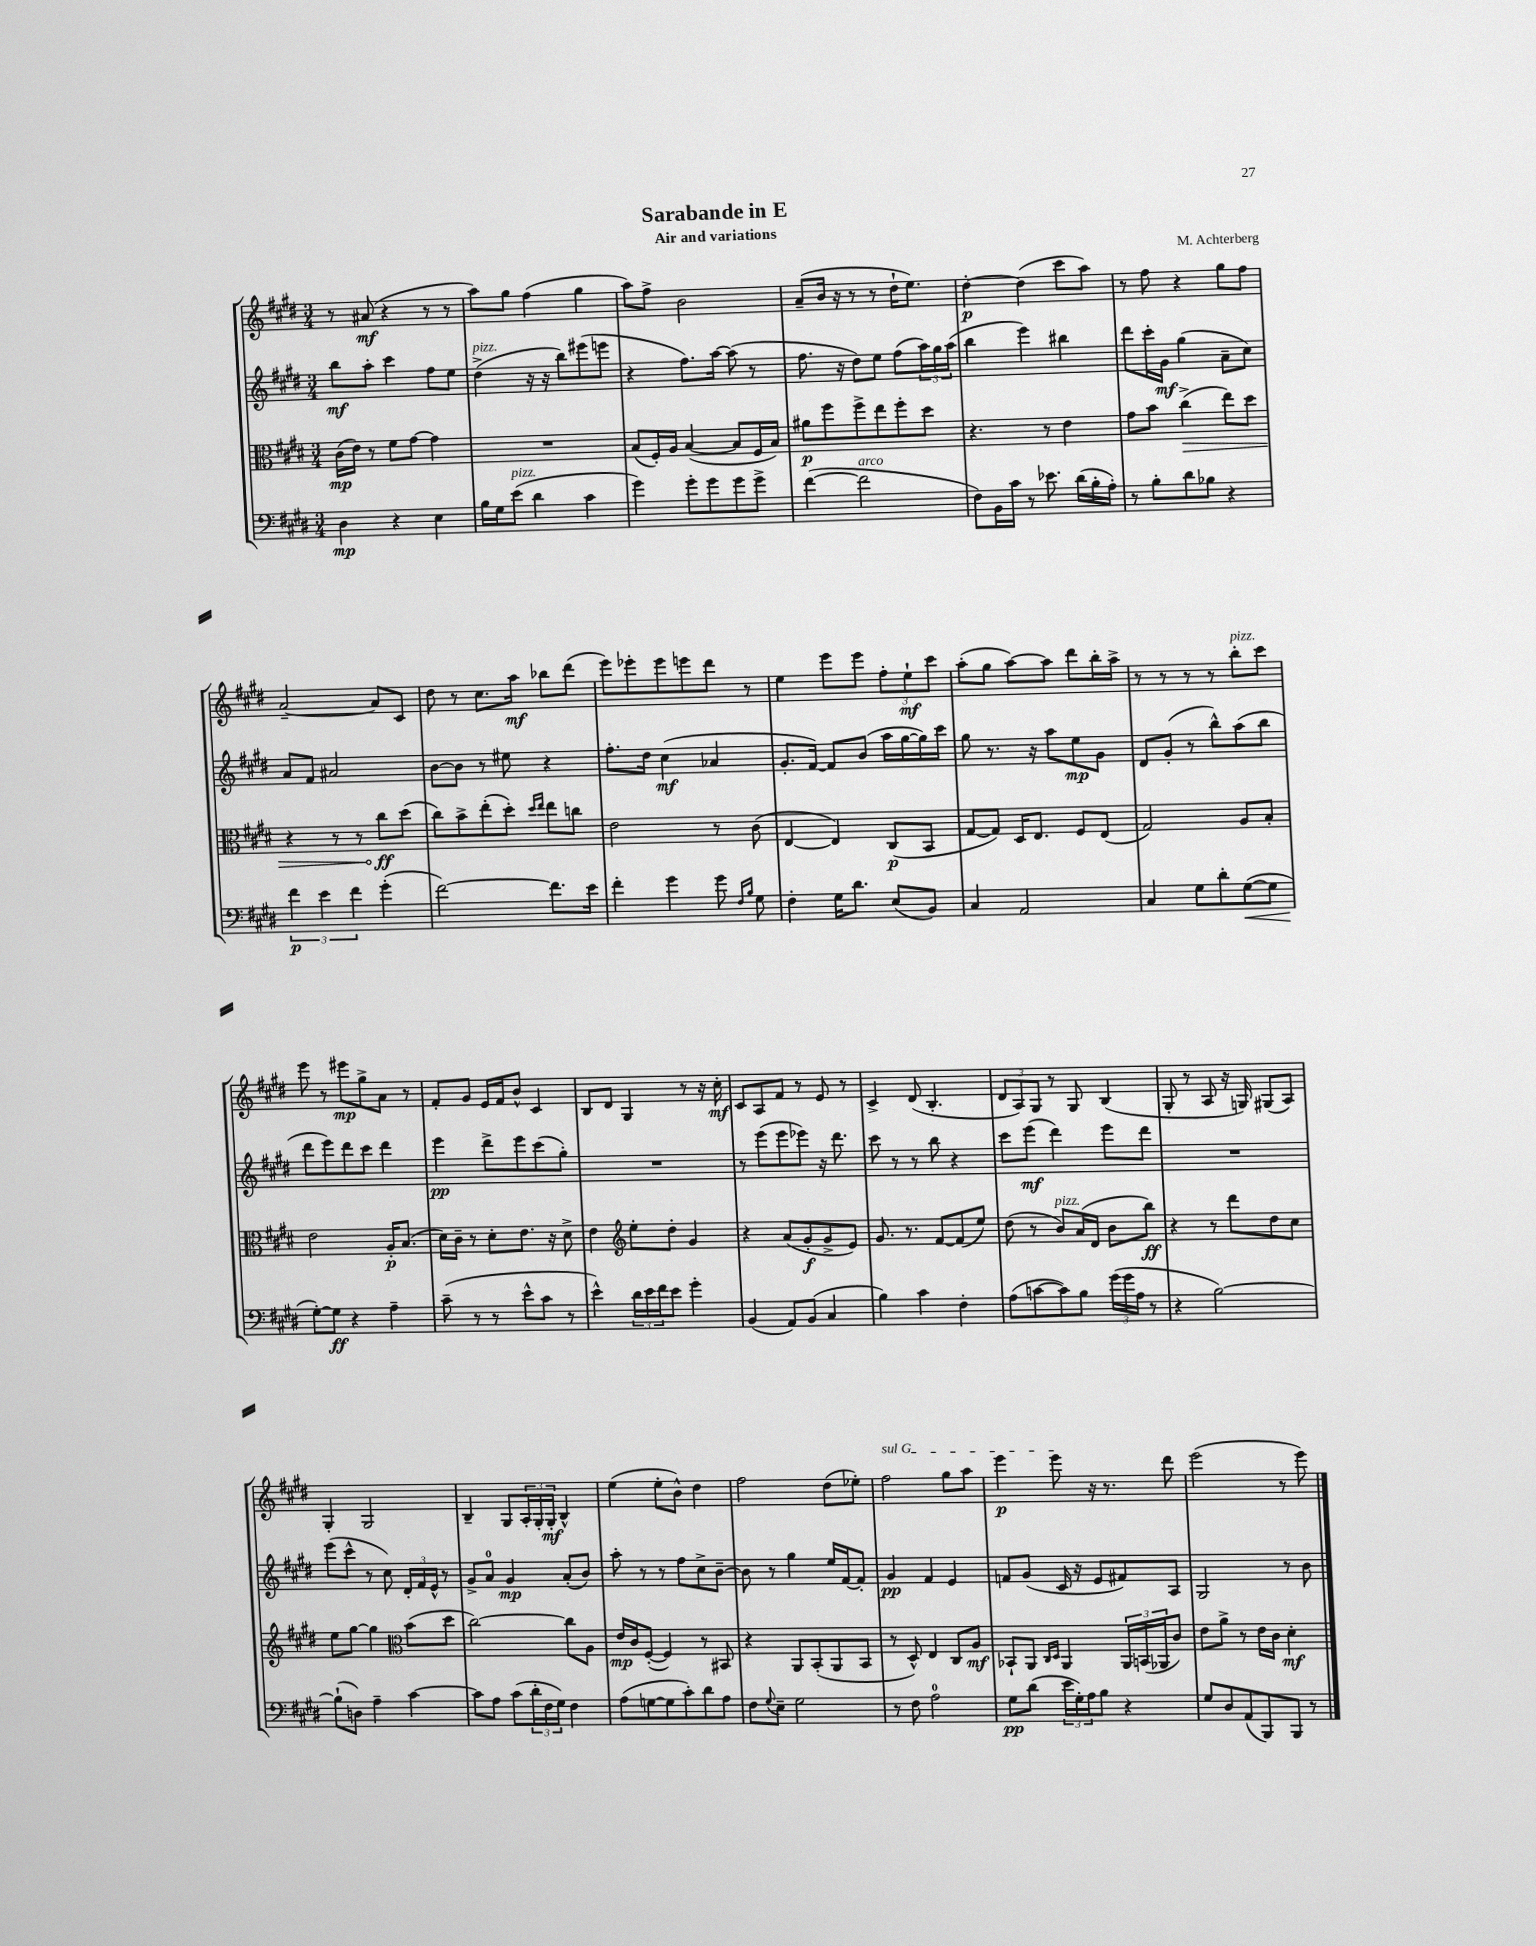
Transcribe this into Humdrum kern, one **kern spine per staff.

**kern	**dynam	**kern	**dynam	**kern	**dynam	**kern	**dynam
*part4	*part4	*part3	*part3	*part2	*part2	*part1	*part1
*staff4	*staff4	*staff3	*staff3	*staff2	*staff2	*staff1	*staff1
*clefF4	*	*clefC3	*	*clefG2	*	*clefG2	*
*k[f#c#g#d#]	*	*k[f#c#g#d#]	*	*k[f#c#g#d#]	*	*k[f#c#g#d#]	*
*M3/4	*	*M3/4	*	*M3/4	*	*M3/4	*
=1	=1	=1	=1	=1	=1	=1	=1
4D#\	mp	(16c#\LL	mp	8bb\L	mf	8r	.
.	.	16e\JJ)	.	.	.	.	.
.	.	8r	.	8aa'\J	.	(8a#X/	mf
4r	.	8f#\L	.	4ccc#\	.	4r	.
.	.	[8g#\J	.	.	.	.	.
4E\	.	4g#\]	.	8ff#\L	.	8r	.
.	.	.	.	8ee\J	.	8r	.
=2	=2	=2	=2	=2	=2	=2	=2
!	!	!	!	!LO:TX:a:i:t=pizz.	!	!	!
16B\LL	.	2.r	.	(4dd#^\	.	8aa\L)	.
16G#\J	.	.	.	.	.	.	.
!LO:TX:a:i:t=pizz.	!	!	!	!	!	!	!
(8e\J	.	.	.	.	.	8gg#\J	.
4d#\	.	.	.	16r	.	(4ff#\	.
.	.	.	.	16r	.	.	.
.	.	.	.	8bb\L)	.	.	.
4c#\	.	.	.	(8eee#X\	.	4gg#\	.
.	.	.	.	8eeen\J	.	.	.
=3	=3	=3	=3	=3	=3	=3	=3
4g#\)	.	(8B/L	.	4r	.	8aa\L)	.
.	.	16F#'/L)	.	.	.	8ff#^\J	.
.	.	16A/JJ	.	.	.	.	.
8g#'\L	.	([4B/	.	8.ff#\L)	.	2b\	.
8g#\	.	.	.	.	.	.	.
.	.	.	.	[16aa\Jk	.	.	.
8g#\	.	8B/L]	.	(8aa\]	.	.	.
8g#^\J	.	16F#/L	.	8r	.	.	.
.	.	16B/JJ)	.	.	.	.	.
=4	=4	=4	=4	=4	=4	=4	=4
([4f#\	.	8a#X\L	p	8.ff#\	.	(8a~/L	.
.	.	8ff#\	.	.	.	16b/Jk	.
.	.	.	.	16r	.	16r	.
!LO:TX:a:i:t=arco	!	!	!	!	!	!	!
2f#\]	.	8ff#^\	.	8dd#\L)	.	8r	.
.	.	8ee\	.	8ee\J	.	8r	.
.	.	8ff#'\	.	(8ff#\L	.	16dd#`\KL	.
.	.	.	.	.	.	8.ee\J)	.
.	.	8dd#\J	.	24aa\L)	.	.	.
.	.	.	.	24gg#\	.	.	.
.	.	.	.	(24aa\JJ	.	.	.
=5	=5	=5	=5	=5	=5	=5	=5
8F#\L)	.	4.r	.	4bb\	.	[4dd#'\	p
16BB\L	.	.	.	.	.	.	.
16c#\JJ	.	.	.	.	.	.	.
8r	.	.	.	4eee\)	.	(4dd#\]	.
8.e-X\	.	8r	.	.	.	.	.
.	.	4e\	.	4bb#X\	.	8ccc#\L	.
(16d#\LL	.	.	.	.	.	.	.
16B'\	.	.	.	.	.	8aa\J)	.
16A'\JJ)	.	.	.	.	.	.	.
=6	=6	=6	=6	=6	=6	=6	=6
8r	.	8g#\L	.	8ddd#\L	.	8r	.
8B'\L	.	8b\J	.	16ccc#'\L	.	8ff#\	.
.	.	.	.	16g#\JJ	mf	.	.
!	!	!	!LO:HP:b	!	!	!	!
8d#\	.	(4cc#^\	>	(4gg#\	.	4r	.
8B-X\J	.	.	.	.	.	.	.
4r	.	8ee\L)	.	8a~\L	.	8gg#\L	.
.	.	8dd#\J	.	8cc#\J)	.	8ff#\J	.
!!LO:LB:g=z
=7	=7	=7	=7	=7	=7	=7	=7
6f#\	p	4r	.	8a/L	.	[2a~/	.
.	.	.	.	8f#/J	.	.	.
6e\	.	.	.	.	.	.	.
.	.	8r	.	2a#X/	.	.	.
6f#\	.	.	.	.	.	.	.
.	.	8r	.	.	.	.	.
(4g#'\	.	8cc#\L	ff	.	.	8a/L]	.
.	.	(8dd#\J	]	.	.	8c#/J	.
=8	=8	=8	=8	=8	=8	=8	=8
[2f#\)	.	8cc#\L)	.	[8b\L	.	8dd#\	.
.	.	8b^\	.	8b\J]	.	8r	.
.	.	(8ee'\	.	8r	.	8.cc#\L	.
.	.	8dd#'\J)	.	8ee#X\	.	.	.
.	.	.	.	.	.	16aa\Jk	mf
.	.	16qqdd#/LL	.	.	.	.	.
.	.	16qqee/JJ	.	.	.	.	.
8.f#\L]	.	8ee\L	.	4r	.	8bb-X\L	.
.	.	8ccn\J	.	.	.	(8ddd#\J	.
16e\Jk	.	.	.	.	.	.	.
=9	=9	=9	=9	=9	=9	=9	=9
4f#'\	.	2e\	.	8.ff#'\L	.	8eee\L)	.
.	.	.	.	.	.	8eee-X'\	.
.	.	.	.	16dd#\Jk	.	.	.
4g#\	.	.	.	(4cc#\	mf	8eee-\	.
.	.	.	.	.	.	8eeen\	.
8g#\	.	8r	.	4a-X/	.	8ddd#\J	.
16qqF#/LL	.	.	.	.	.	.	.
16qqB/JJ	.	.	.	.	.	.	.
8G#\	.	(8c#\	.	.	.	8r	.
=10	=10	=10	=10	=10	=10	=10	=10
4F#'\	.	[4E/	.	8.g#'/L	.	4ee\	.
.	.	.	.	[16f#/Jk)	.	.	.
16G#\KL	.	4E/])	.	8f#/L]	.	8eee\L	.
8.d#\J	.	.	.	.	.	.	.
.	.	.	.	(8b/J	.	8eee\J	.
(8E/L	.	(8C#/L	p	16aa\LL	.	12ff#'\L	.
.	.	.	.	[16gg#\	.	.	.
.	.	.	.	.	.	12ee`\	mf
8BB/J)	.	8BB/J	.	16gg#\])	.	.	.
.	.	.	.	.	.	12ccc#\J	.
.	.	.	.	16ccc#\JJ	.	.	.
=11	=11	=11	=11	=11	=11	=11	=11
4C#/	.	[8G#/L	.	8gg#\	.	(8aa'\L	.
.	.	8G#/J])	.	8.r	.	8gg#\J	.
2AA/	.	16D#/KL	.	.	.	[8aa\L)	.
.	.	8.E/J	.	16r	.	.	.
.	.	.	.	8aa\L	.	8aa\J]	.
.	.	8F#/L	.	8ee\	mp	8ddd#\L	.
.	.	(8E/J	.	8g#\J	.	16bb'\L	.
.	.	.	.	.	.	16aa^\JJ	.
=12	=12	=12	=12	=12	=12	=12	=12
4C#/	.	2G#/)	.	8d#/L	.	8r	.
.	.	.	.	(8g#'/J	.	8r	.
8G#\L	.	.	.	8r	.	8r	.
8d#'\	.	.	.	8bb^^\L)	.	8r	.
!	!	!	!	!	!	!LO:TX:a:i:t=pizz.	!
!	!LO:HP:b	!	!	!	!	!	!
([8G#\	<	8A/L	.	(8aa\	.	8bb'\L	.
8G#\J]	.	8B'/J	.	8bb\J	.	8ccc#\J	.
!!LO:LB:g=z
=13	=13	=13	=13	=13	=13	=13	=13
[8G#'\L)	.	2e\	.	8ddd#\L	.	8eee\	.
8G#\J]	[ ff	.	.	8eee\)	.	8r	.
4r	.	.	.	8ddd#\	.	8eee#X\L	mp
.	.	.	.	8ccc#\J	.	8gg#^\	.
4A~\	.	16A'/KL	p	4ddd#\	.	8a\J	.
.	.	(8.B/J	.	.	.	.	.
.	.	.	.	.	.	8r	.
=14	=14	=14	=14	=14	=14	=14	=14
(8c#~\	.	16d#\LL)	.	4eee\	pp	8f#'/L	.
.	.	16c#~\JJ	.	.	.	.	.
8r	.	8r	.	.	.	8g#/J	.
8r	.	8d#'\L	.	8ddd#^\L	.	16e/LL	.
.	.	.	.	.	.	16f#/J	.
8e^^\L	.	8.e\J	.	8eee\	.	8b^^/J	.
8c#\J	.	.	.	(8ccc#\	.	4c#/	.
.	.	16r	.	.	.	.	.
8r	.	8d#^\	.	8gg#'\J)	.	.	.
=15	=15	=15	=15	=15	=15	=15	=15
4e^^\)	.	4e\	.	2.r	.	8B/L	.
.	.	.	.	.	.	8d#/J	.
*	*	*clefG2	*	*	*	*	*
24d#\LL	.	8ee'\L	.	.	.	4G#/	.
24e\	.	.	.	.	.	.	.
24f#\J	.	.	.	.	.	.	.
8e\J	.	8dd#'\J	.	.	.	.	.
4g#'\	.	4g#/	.	.	.	8r	.
.	.	.	.	.	.	16r	.
.	.	.	.	.	.	16cc#'\	mf
=16	=16	=16	=16	=16	=16	=16	=16
(4BB/	.	4r	.	8r	.	8c#/L	.
.	.	.	.	(8eee\L	.	8A/	.
8AA/L)	.	(8a/L	.	8eee\	.	8f#/J	.
(8BB/J	.	8g#'/	f	8eee-X\J)	.	8r	.
4C#/	.	8g#^/	.	16r	.	8e/	.
.	.	.	.	8.ddd#\	.	.	.
.	.	8e/J)	.	.	.	8r	.
=17	=17	=17	=17	=17	=17	=17	=17
4B\)	.	8.g#/	.	8ccc#\	.	4c#^/	.
.	.	.	.	8r	.	.	.
.	.	8.r	.	.	.	.	.
4c#\	.	.	.	8r	.	(8d#/	.
.	.	[8f#/L	.	8bb\	.	4.B'/	.
4F#'\	.	(8f#/]	.	4r	.	.	.
.	.	8ee/J)	.	.	.	.	.
=18	=18	=18	=18	=18	=18	=18	=18
(8A\L	.	(8dd#\	.	8ccc#\L	.	12d#/L	.
.	.	.	.	.	.	12A/)	.
[8cn\	.	8r	.	(8eee\J	mf	.	.
.	.	.	.	.	.	12G#/J	.
!	!	!LO:TX:a:i:t=pizz.	!	!	!	!	!
8c\])	.	8b/L)	.	4ddd#\)	.	8r	.
8B\J	.	(16a/L	.	.	.	8G#/	.
.	.	16d#/JJ	.	.	.	.	.
(24g#\LL	.	8b\L	.	8eee\L	.	(4B/	.
24g#\	.	.	.	.	.	.	.
24A\JJ	.	.	.	.	.	.	.
8r	.	8bb\J)	ff	8ddd#\J	.	.	.
=19	=19	=19	=19	=19	=19	=19	=19
4r	.	4r	.	2.r	.	8G#'/	.
.	.	.	.	.	.	8r	.
[2B\)	.	8r	.	.	.	8A/	.
.	.	8ddd#\L	.	.	.	16r	.
.	.	.	.	.	.	16Gn/)	.
.	.	8dd#\	.	.	.	(8G#X/L	.
.	.	8cc#\J	.	.	.	8A/J)	.
!!LO:LB:g=z
=20	=20	=20	=20	=20	=20	=20	=20
(8B`\L]	.	8ee\L	.	(8eee\L	.	4G#'/	.
8Dn\J)	.	[8gg#\J	.	8ccc#^^\J	.	.	.
4A~\	.	4gg#\]	.	8r	.	2G#/	.
.	.	.	.	8cc#\)	.	.	.
*	*	*clefC3	*	*	*	*	*
[4c#\	.	(8b\L	.	24d#'/LL	.	.	.
.	.	.	.	24f#/	.	.	.
.	.	.	.	24e^^/JJ	.	.	.
.	.	8dd#\J	.	8r	.	.	.
=21	=21	=21	=21	=21	=21	=21	=21
8c#\L]	.	[2cc#\)	.	8g#^/L	.	4B~/	.
8A\J	.	.	.	8a/J	.	.	.
(8c#\L	.	.	.	4g#/	mp	8G#/L	.
24d#'\L	.	.	.	.	.	24A'/L	.
24F#\	.	.	.	.	.	24G#'/	.
24G#\JJ)	.	.	.	.	.	24G#'/JJ	mf
4F#\	.	8cc#\L]	.	(8a'/L	.	4B^^/	.
.	.	8A\J	.	8b/J)	.	.	.
=22	=22	=22	=22	=22	=22	=22	=22
(8A\L	.	16e/LL	mp	8aa'\	.	(4ee\	.
.	.	16c#/J	.	.	.	.	.
[8Gn\	.	([8F#'/J	.	8r	.	.	.
8G\]	.	4F#/])	.	8r	.	8ee'\L	.
8c#'\)	.	.	.	8ff#\L	.	8b^^\J)	.
8d#\	.	8r	.	8cc#^\	.	4dd#\	.
8A\J	.	8BB#X/	.	[8b~\J	.	.	.
=23	=23	=23	=23	=23	=23	=23	=23
8F#\L	.	4r	.	8b\]	.	2ff#\	.
8qqG#/	.	.	.	.	.	.	.
8E~\J	.	.	.	8r	.	.	.
2G#\	.	8AA/L	.	4gg#\	.	.	.
.	.	(8BB'/	.	.	.	.	.
.	.	8AA/	.	16ee/LL	.	(8dd#\L	.
.	.	.	.	[16f#/J	.	.	.
.	.	8BB/J	.	8f#'/J]	.	8ee-X'\J)	.
=24	=24	=24	=24	=24	=24	=24	=24
!	!	!	!	!	!	!LO:TX:a:i:t=sul G	!
8r	.	8r	.	4g#/	pp	2ff#\	.
8F#\	.	8D#^^/)	.	.	.	.	.
2A\	.	4E/	.	4f#/	.	.	.
.	.	8C#/L	.	4e/	.	8gg#\L	.
.	.	8A/J	mf	.	.	8aa\J	.
=25	=25	=25	=25	=25	=25	=25	=25
8G#\L	pp	8BB-X`/L	.	8fn/L	.	4eee\	p
(8d#\J	.	8AA/J	.	(8g#/J	.	.	.
.	.	16qqC#/LL	.	.	.	.	.
.	.	16qqD#/JJ	.	.	.	.	.
24e\LL	.	4AA/	.	16c#/	.	8eee\	.
24G#'\)	.	.	.	.	.	.	.
.	.	.	.	16r	.	.	.
24A\J	.	.	.	.	.	.	.
8B\J	.	.	.	8e/L	.	16r	.
.	.	.	.	.	.	8.r	.
4r	.	24AA/LL	.	8f#X/)	.	.	.
.	.	(24BBn/	.	.	.	.	.
.	.	24AA-X/J	.	.	.	.	.
.	.	8c#/J)	.	8A/J	.	8ddd#\	.
=26	=26	=26	=26	=26	=26	=26	=26
8G#/L	.	8e\L	.	2G#/	.	(2eee\	.
8D#/	.	8a^\J	.	.	.	.	.
(8AA/	.	8r	.	.	.	.	.
8BBB/)	.	16e\LL	.	.	.	.	.
.	.	16c#\JJ	.	.	.	.	.
8BBB/J	.	4d#'\	mf	8r	.	8r	.
8r	.	.	.	8b\	.	8eee\)	.
==	==	==	==	==	==	==	==
*-	*-	*-	*-	*-	*-	*-	*-
